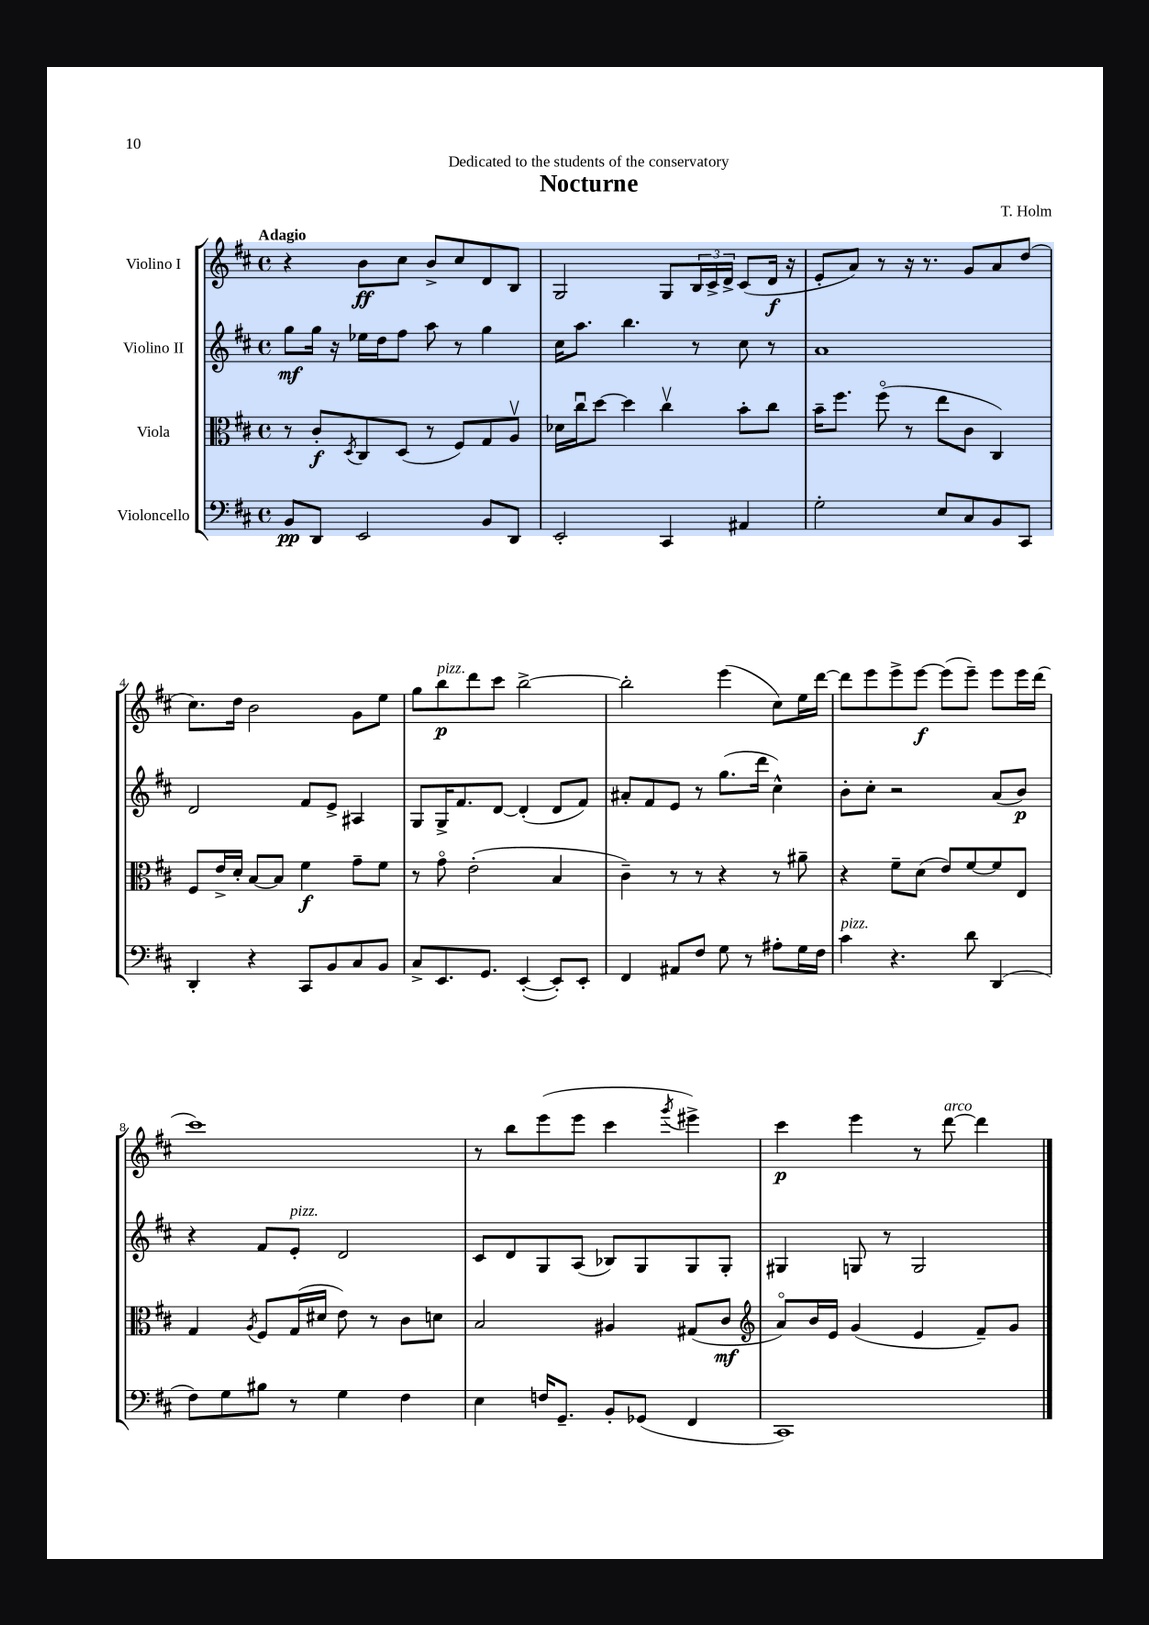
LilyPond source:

\header { title = "Nocturne" composer = "T. Holm" dedication = "Dedicated to the students of the conservatory" }
<<
\new StaffGroup <<
\new Staff = "s0" \with { instrumentName = "Violino I" } {
    \clef treble \key d \major \defaultTimeSignature \time 4/4 \tempo "Adagio"
    r4 b'8\ff cis''8 b'8-> cis''8 d'8 b8 |
    g2 g8 \tuplet 3/2 { b16 cis'16-> d'16-> } cis'8( d'16\f r16 |
    e'8-. a'8) r8 r16 r8. g'8 a'8 d''8( |
    cis''8.) d''16 b'2 g'8 e''8 |
    g''8 b''8\p^\markup { \italic "pizz." } d'''8 cis'''8 b''2~-> |
    b''2-. e'''4( cis''8) e''16 d'''16~ |
    d'''8 e'''8 e'''8-> e'''8~\f e'''8( e'''8--) e'''8 e'''16 d'''16( |
    cis'''1) |
    r8 b''8 e'''8( e'''8 cis'''4 \acciaccatura { g'''8 } eis'''4->) |
    cis'''4\p e'''4 r8 d'''8~^\markup { \italic "arco" } d'''4 \bar "|." |
}
\new Staff = "s1" \with { instrumentName = "Violino II" } {
    \clef treble \key d \major \defaultTimeSignature \time 4/4
    g''8\mf g''16 r16 ees''16 d''16 fis''8 a''8 r8 g''4 |
    cis''16 a''8. b''4. r8 cis''8 r8 |
    a'1 |
    d'2 fis'8 e'8-> ais4 |
    g8 g16-> fis'8. d'8~ d'4-.( d'8 fis'8) |
    ais'8-. fis'8 e'8 r8 g''8.( d'''16 cis''4-^) |
    b'8-. cis''8-. r2 a'8( b'8\p) |
    r4 fis'8 e'8-.^\markup { \italic "pizz." } d'2 |
    cis'8 d'8 g8 a8( bes8) g8 g8 g8-. |
    gis4 g8 r8 g2 \bar "|." |
}
\new Staff = "s2" \with { instrumentName = "Viola" } {
    \clef alto \key d \major \defaultTimeSignature \time 4/4
    r8 cis'8-.\f \acciaccatura { d8 } cis8 d8( r8 fis8) g8 a8\upbow |
    des'16 cis''16\downbow d''8~ d''4 cis''4\upbow b'8-. cis''8 |
    b'16-- fis''8. fis''8\flageolet( r8 e''8 cis'8 cis4) |
    fis8 e'16-> d'16-. b8~ b8 fis'4\f g'8-- fis'8 |
    r8 g'8\flageolet e'2-.( b4 |
    cis'4--) r8 r8 r4 r8 ais'8-- |
    r4 fis'8-- d'8( e'8) fis'8~ fis'8 e8 |
    g4 \acciaccatura { a8 } fis8 g16( dis'16 e'8) r8 cis'8 d'8 |
    b2 ais4 gis8( cis'8\mf |
    \clef treble a'8\flageolet) b'16 e'16 g'4( e'4 fis'8--) g'8 \bar "|." |
}
\new Staff = "s3" \with { instrumentName = "Violoncello" } {
    \clef bass \key d \major \defaultTimeSignature \time 4/4
    b,8\pp d,8 e,2 b,8 d,8 |
    e,2-. cis,4 ais,4 |
    g2-. e8 cis8 b,8 cis,8 |
    d,4-. r4 cis,8 b,8 cis8 b,8 |
    cis8-> e,8. g,8. e,4~-.( e,8-.) e,8-. |
    fis,4 ais,8 fis8 g8 r8 ais8-. g16 fis16 |
    cis'4^\markup { \italic "pizz." } r4. d'8 d,4( |
    fis8) g8 bis8 r8 g4 fis4 |
    e4 f16 g,8.-- b,8-. ges,8( fis,4 |
    cis,1) \bar "|." |
}
>>
>>
